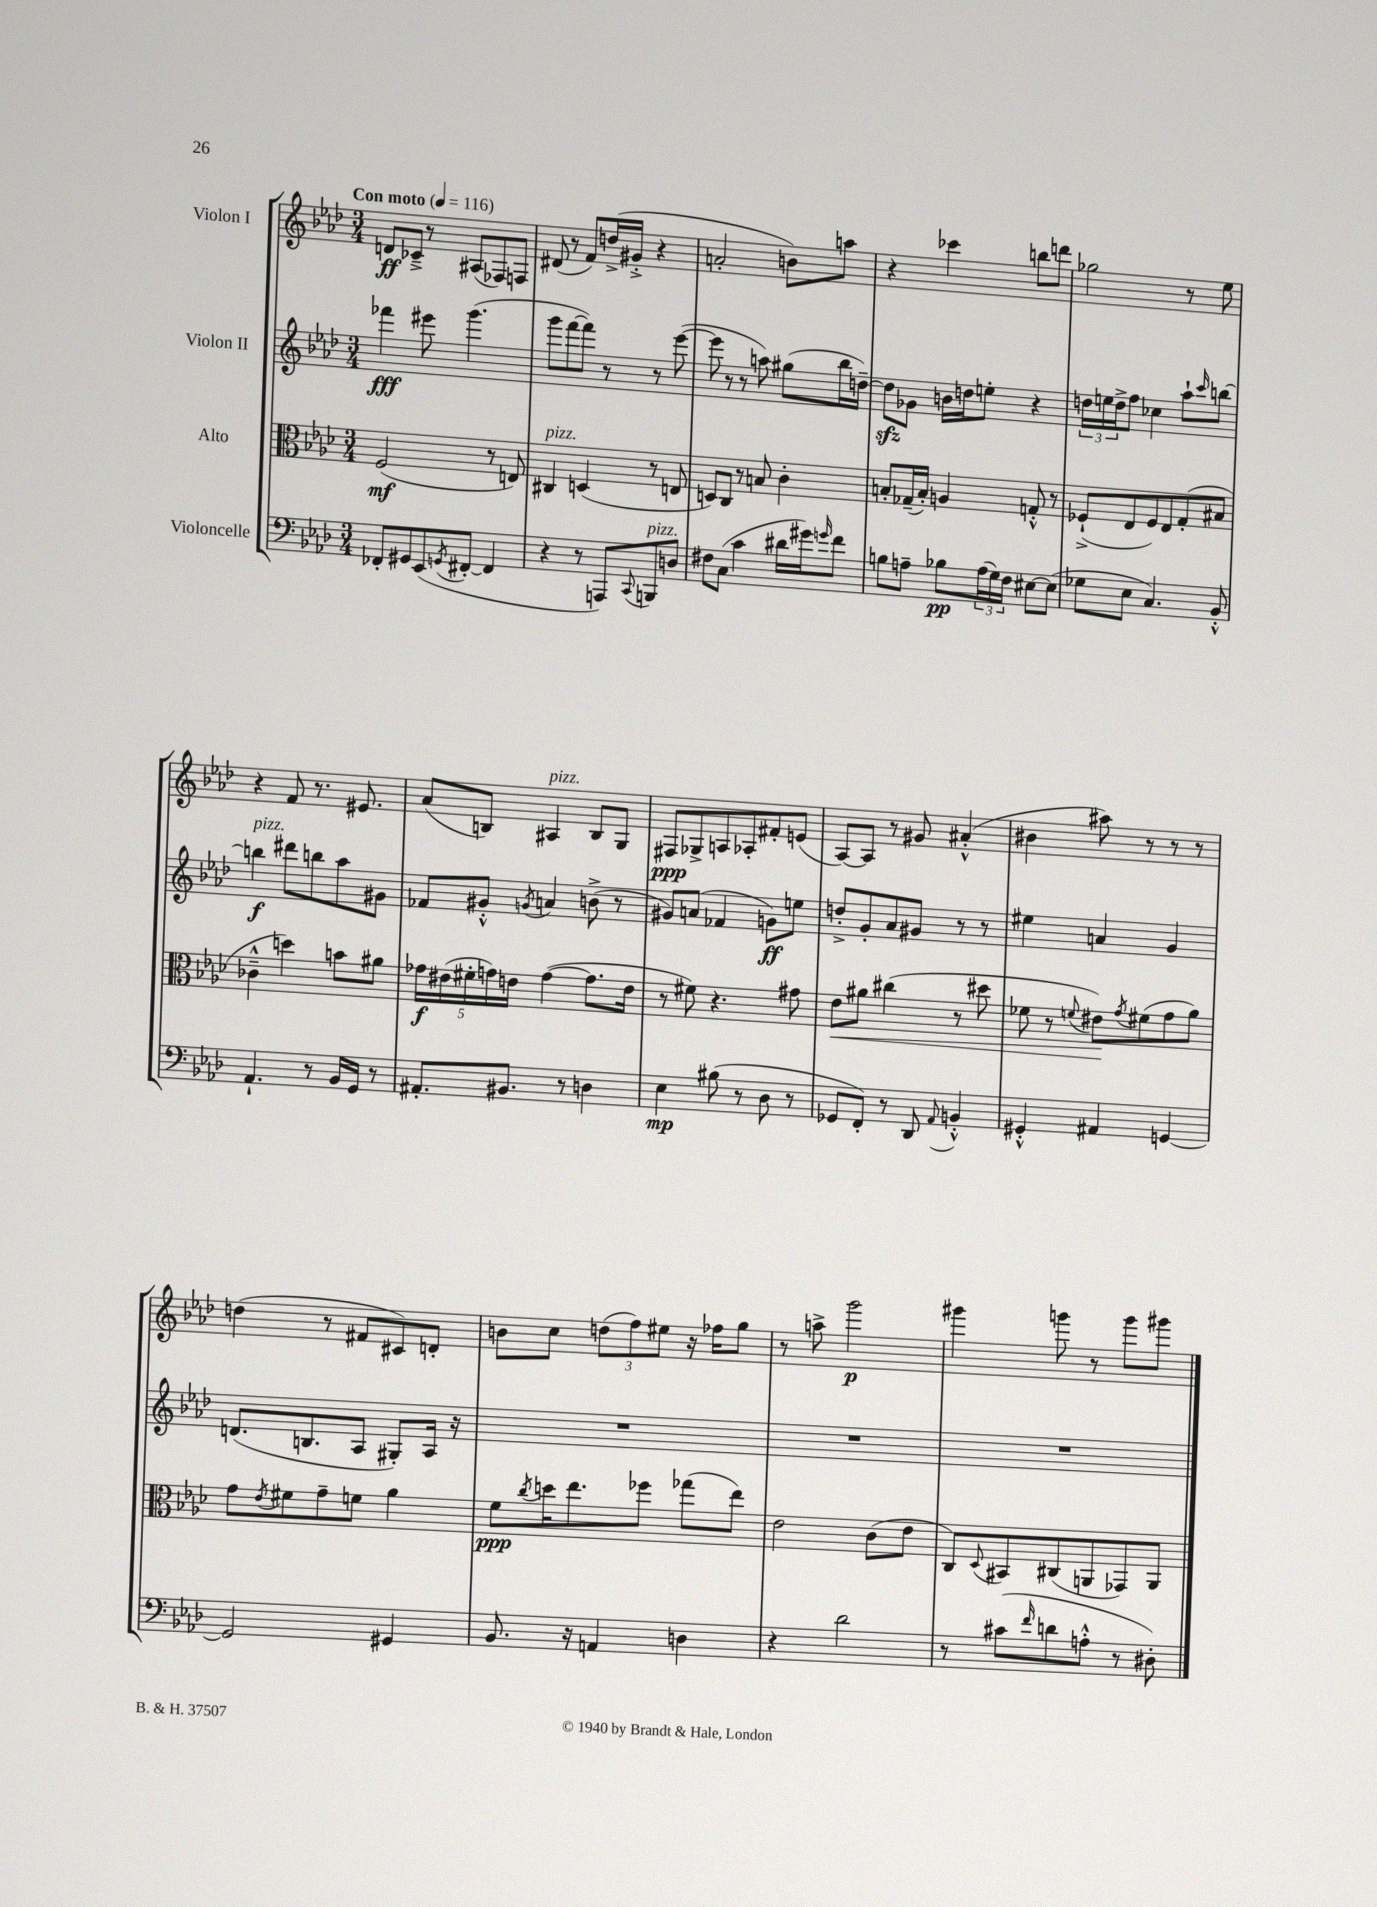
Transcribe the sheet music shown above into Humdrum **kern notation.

**kern	**dynam	**kern	**dynam	**kern	**dynam	**kern	**dynam
*part4	*part4	*part3	*part3	*part2	*part2	*part1	*part1
*staff4	*staff4	*staff3	*staff3	*staff2	*staff2	*staff1	*staff1
*I"Violoncelle	*	*I"Alto	*	*I"Violon II	*	*I"Violon I	*
*clefF4	*	*clefC3	*	*clefG2	*	*clefG2	*
*k[b-e-a-d-]	*	*k[b-e-a-d-]	*	*k[b-e-a-d-]	*	*k[b-e-a-d-]	*
*M3/4	*	*M3/4	*	*M3/4	*	*M3/4	*
*MM116	*	*MM116	*	*MM116	*	*MM116	*
=1	=1	=1	=1	=1	=1	=1	=1
!	!	!	!	!	!	!LO:TX:a:B:t=Con moto	!
8FF-X'/L	.	(2F/	mf	4fff-X\	fff	8dn/L	ff
8GG#X/	.	.	.	.	.	8c-X~^/J	.
(8EE-/	.	.	.	8eee#X\	.	8r	.
8qGGn/	.	.	.	.	.	.	.
[8FF#X'/J	.	.	.	(4.ggg\	.	(8A#X/L	.
4FF#/]	.	8r	.	.	.	8F-X/)	.
.	.	8En/)	.	.	.	8Fn/J	.
=2	=2	=2	=2	=2	=2	=2	=2
!	!	!LO:TX:a:i:t=pizz.	!	!	!	!	!
4r	.	4C#X/	.	8ggg\L	.	(8d#X/	.
.	.	.	.	[8fff\	.	8r	.
8r	.	(4Dn/	.	8fff\J])	.	8f/L)	.
8AAAn/L)	.	.	.	8r	.	(16ddn^/L	.
.	.	.	.	.	.	16g#X'^/JJ	.
8qqCC/	.	.	.	.	.	.	.
!LO:TX:a:i:t=pizz.	!	!	!	!	!	!	!
8BBBn/	.	8r	.	8r	.	4r	.
8Dn/J	.	8En/	.	([8eee-\	.	.	.
=3	=3	=3	=3	=3	=3	=3	=3
8F#X\L	.	8Dn/L)	.	8eee-\]	.	2an'/	.
(8C\J	.	8C/J	.	8r	.	.	.
4c\	.	8r	.	8r	.	.	.
.	.	8Bn/	.	8aan\)	.	.	.
16d#X\LL	.	4c'\	.	(8gg#X\L	.	8bn\L)	.
16g#X\J)	.	.	.	.	.	.	.
16qqgn/	.	.	.	.	.	.	.
8f\J	.	.	.	16bb-\L	.	8aan\J	.
.	.	.	.	[16ddn~\JJ)	.	.	.
=4	=4	=4	=4	=4	=4	=4	=4
8Bn\L	.	8Bn'/L	.	8ddzz\L]	.	4r	.
8An~\J	.	(16G-X~/L	.	8g-X\J	.	.	.
.	.	16B'/JJ)	.	.	.	.	.
8B-X\L	pp	4An/	.	16bn\LL	.	4ccc-X\	.
.	.	.	.	16ddn\J	.	.	.
(24A\L	.	.	.	8een'\J	.	.	.
24G\)	.	.	.	.	.	.	.
24F\JJ	.	.	.	.	.	.	.
[8E#X\L	.	8Gn'^^/	.	4r	.	8bbn\L	.
(8E#\J]	.	8r	.	.	.	8dddn\J	.
=5	=5	=5	=5	=5	=5	=5	=5
8G-X\L	.	(8F-X`^/L	.	24ddn\LL	.	2gg-X\	.
.	.	.	.	24een\	.	.	.
.	.	.	.	24dd^\J	.	.	.
8E-\J	.	8E-/	.	8ff\J	.	.	.
4.C/)	.	8F-/)	.	4cc-X\	.	.	.
.	.	8E-/	.	.	.	.	.
.	.	(8G'/	.	8aa-`\L	.	8r	.
.	.	.	.	16qqccc/	.	.	.
8BB-'^^/	.	8B#X/J	.	[8bbn\J	.	8ee-\	.
!!LO:LB:g=z
=6	=6	=6	=6	=6	=6	=6	=6
!	!	!	!	!LO:TX:a:i:t=pizz.	!	!	!
4.AA-`/	.	4c-X~^^\	.	4bbn\]	f	4r	.
.	.	4ddn\)	.	8ddd#X\L	.	8f/	.
8r	.	.	.	8bbn\	.	8.r	.
16BB-/LL	.	8bn\L	.	8aa-\	.	.	.
16GG/JJ	.	.	.	.	.	8.e#X/	.
8r	.	8a#X\J	.	8g#X\J	.	.	.
=7	=7	=7	=7	=7	=7	=7	=7
8.AA#X'/L	.	20g-X\LL	f	8f-X/L	.	(8a-/L	.
.	.	(20e#X\	.	.	.	.	.
.	.	20f#X'\	.	.	.	.	.
.	.	.	.	8g#X'^^/J	.	8Bn/J)	.
.	.	20gn\)	.	.	.	.	.
8.BB#X/J	.	.	.	.	.	.	.
.	.	20en\JJ	.	.	.	.	.
.	.	.	.	8qgn/	.	.	.
!	!	!	!	!	!	!LO:TX:a:i:t=pizz.	!
.	.	([4g\	.	4an/	.	4A#X/	.
8r	.	.	.	.	.	.	.
4Dn\	.	8.g\L]	.	(8bn^\	.	8B/L	.
.	.	.	.	8r	.	8G/J	.
.	.	16e\Jk	.	.	.	.	.
=8	=8	=8	=8	=8	=8	=8	=8
4E-\	mp	8r	.	8g#X/L)	.	8F#X/L	ppp
.	.	8f#X\)	.	(8an/J	.	8G-X^/	.
(8B#X\	.	4.r	.	4f-X/	.	8An/	.
8r	.	.	.	.	.	8A-X'/	.
8D-\	.	.	.	8gn\L)	ff	8f#X'/	.
8r	.	8g#X\	.	8een\J	.	(8en/J	.
=9	=9	=9	=9	=9	=9	=9	=9
!	!	!	!LO:HP:b	!	!	!	!
8GG-X/L	.	8e-\L	<	8ddn'^/L	.	[8A-/L)	.
8FF'/J)	.	8a#X\J	.	8g'/	.	8A-/J]	.
8r	.	(4cc#X\	.	8a-/	.	8r	.
8DD-/	.	.	.	8g#X/J	.	8g#X/	.
8qqAA-/	.	.	.	.	.	.	.
4BBn'^^/	.	8r	.	8r	.	(4a#X'^^/	.
.	.	8dd#X\	.	8r	.	.	.
=10	=10	=10	=10	=10	=10	=10	=10
4GG#X'^^/	.	8f-X\	.	4ee#X\	.	4b#X\	.
.	.	8r	.	.	.	.	.
.	.	8qqfn/	.	.	.	.	.
4AA#X/	.	8e#X\L)	.	4an/	.	8aa#X\)	.
.	.	8qg/	.	.	.	.	.
.	.	(8f#X\	[	.	.	8r	.
[4GGn/	.	8g\	.	4g/	.	8r	.
.	.	8a-\J)	.	.	.	8r	.
!!LO:LB:g=z
=11	=11	=11	=11	=11	=11	=11	=11
2GG/]	.	8g\L	.	(8.dn/L	.	(4ddn\	.
.	.	8qe-/	.	.	.	.	.
.	.	8f#X\	.	.	.	.	.
.	.	.	.	8.Bn/	.	.	.
.	.	8g~\	.	.	.	8r	.
.	.	8fn\J	.	8A-/J	.	8f#X/L	.
4GG#X/	.	4a-\	.	8G#X'/L)	.	8c#X/)	.
.	.	.	.	16A-/Jk	.	8dn'/J	.
.	.	.	.	16r	.	.	.
=12	=12	=12	=12	=12	=12	=12	=12
8.BB-/	.	8f\L	ppp	2.r	.	8bn\L	.
.	.	8qcc/	.	.	.	.	.
.	.	16ddn\K	.	.	.	8cc\J	.
16r	.	8.ee-\	.	.	.	.	.
4AAn/	.	.	.	.	.	(12ddn\L	.
.	.	.	.	.	.	12ff\)	.
.	.	8ff-X\J	.	.	.	.	.
.	.	.	.	.	.	12ee#X\J	.
4Dn\	.	(8gg-X\L	.	.	.	16r	.
.	.	.	.	.	.	16ff-X\KL	.
.	.	8ee-\J)	.	.	.	8gg\J	.
=13	=13	=13	=13	=13	=13	=13	=13
4r	.	2e-\	.	2.r	.	8r	.
.	.	.	.	.	.	8aan^\	.
2d-\	.	.	.	.	.	2ggg\	p
.	.	(8c\L	.	.	.	.	.
.	.	8e-\J	.	.	.	.	.
=14	=14	=14	=14	=14	=14	=14	=14
8r	.	8C/L)	.	2.r	.	4ggg#X\	.
.	.	8qqD-/	.	.	.	.	.
(8c#X\L	.	8BB#X/	.	.	.	.	.
16qqf/	.	.	.	.	.	.	.
8dn\	.	(8C#X/	.	.	.	8gggn\	.
8An'^^\J	.	8AAn/	.	.	.	8r	.
8r	.	8GG-X/)	.	.	.	8ggg\L	.
8D#X'\)	.	8AA/J	.	.	.	8ggg#X\J	.
==	==	==	==	==	==	==	==
*-	*-	*-	*-	*-	*-	*-	*-
